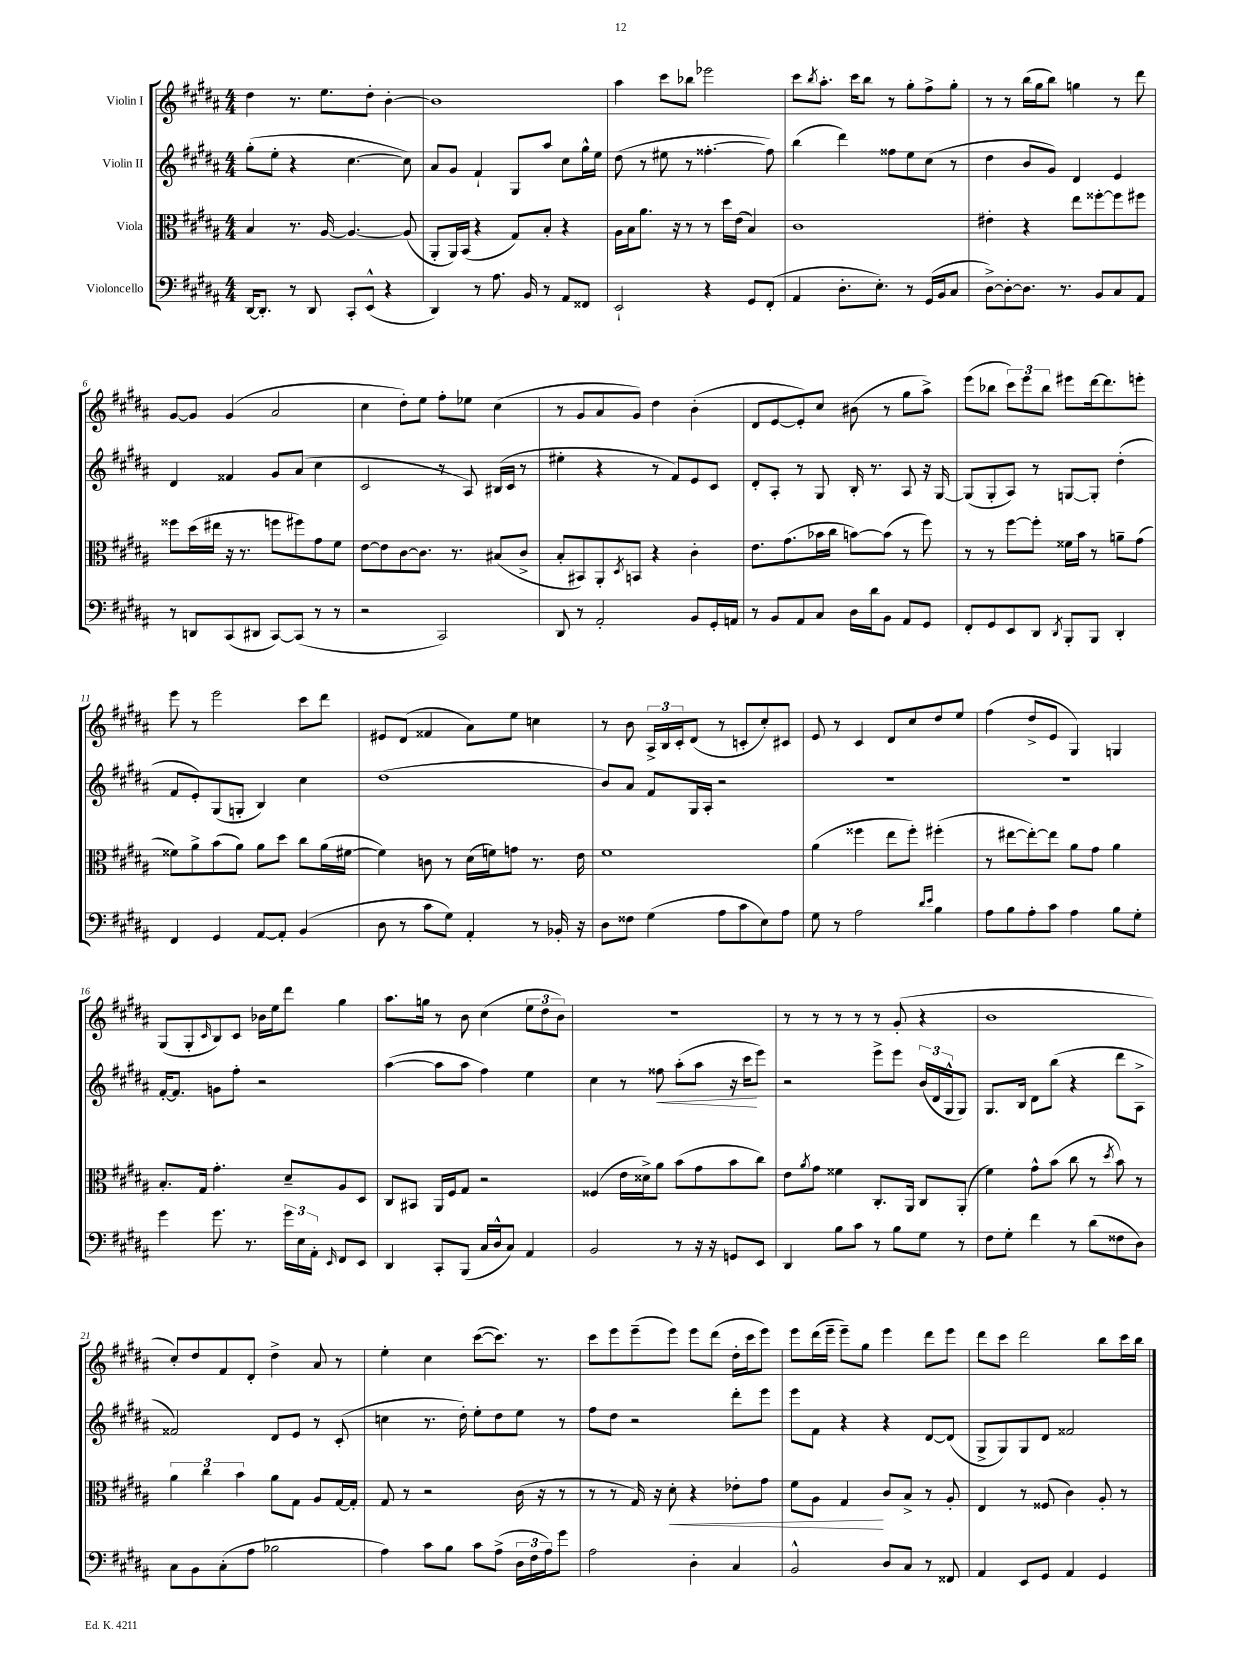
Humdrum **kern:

**kern	**kern	**kern	**kern
*staff4	*staff3	*staff2	*staff1
*clefF4	*clefC3	*clefG2	*clefG2
*k[f#c#g#d#a#]	*k[f#c#g#d#a#]	*k[f#c#g#d#a#]	*k[f#c#g#d#a#]
*M4/4	*M4/4	*M4/4	*M4/4
[16DD#	4B	(8gg#'	4dd#
8.DD#']	.	.	.
.	.	8ee'	.
8r	8.r	4r	8.r
8DD#	.	.	.
.	[16A#	.	8.ee
8CC#'	4.A#_	[4.cc#	.
(8EE^^	.	.	8dd#'
4r	.	.	[4b'
.	(8A#]	8cc#])	.
=	=	=	=
4DD#)	8AA#'	8a#	1b]
.	16AA#)	8g#	.
.	(16BB	.	.
8r	4r	4f#`	.
8.A#	.	.	.
.	8G#)	8G#	.
16BB	.	.	.
8r	8B'	8aa#	.
8AA#	4r	8cc#	.
8FF##	.	16gg#^^	.
.	.	16ee	.
=	=	=	=
2EE`	16A#	(8dd#	4aa#
.	16B	.	.
.	8.a#	8r	.
.	.	8ee#	8ccc#
.	16r	.	.
.	8r	8r	8bb-
4r	8r	[4.ff##'	2eee-
.	16dd#	.	.
.	(16e	.	.
8GG#	4B)	.	.
(8FF#'	.	8ff##])	.
=	=	=	=
4AA#	1c#	(4bb	8ccc#
.	.	.	8qbb
.	.	.	8.aa#'
8.D#'	.	4ddd#)	.
.	.	.	16ccc#
.	.	.	8bb
8.E')	.	.	.
.	.	8ff##	8r
8r	.	8ee	8gg#'
(16GG#	.	(8cc#	8ff#^
16BB	.	.	.
8C#	.	8r	8gg#'
=	=	=	=
[8D#^)	4e#'	4dd#	8r
8D#'_	.	.	8r
8.D#]	4r	8b	(16bb
.	.	.	16gg#
.	.	8g#)	8bb)
8.r	.	.	.
.	8ee	4d#	4gg
8BB	[8ff##'	.	.
8C#	8ff##]	4e	8r
8AA#	8ff#	.	8ddd#
=	=	=	=
8r	8ff##	4d#	[8g#
8DD	(16dd#	.	8g#]
.	16ee#	.	.
(8CC#	16r	4f##	(4g#
.	8.r	.	.
8DD#	.	.	.
[8CC#)	8ff	8g#	2a#
(8CC#]	8ff#)	(8a#	.
8r	8g#	4cc#	.
8r	8f#	.	.
=	=	=	=
2r	[8e	2c#	4cc#
.	8e]	.	.
.	[8c#	.	8dd#')
.	8.c#]	.	8ee
2CC#)	.	8r	8ff#'
.	8.r	.	.
.	.	8A#)	8ee-
.	(8B#	(16B#	(4cc#
.	.	16c#	.
.	8c#^	8r	.
=	=	=	=
8DD#	8B'	4ee#'	8r
8r	8BB#)	.	8g#
2AA#'	8AA#'	4r	8a#
.	8qD#	.	.
.	8BB	.	8g#)
.	4r	8r	4dd#
.	.	8f#)	.
8BB	4c#'	8e	(4b'
16GG#'	.	8c#	.
16AA	.	.	.
=	=	=	=
8r	8.e	8d#'	8d#
8BB	.	8A#'	[8e
.	(8.g#	.	.
8AA#	.	8r	8e'])
8C#	16b-	8G#	8cc#
.	16cc#	.	.
16D#	[8b)	16B'	(8b#
16d#	.	8.r	.
8BB	(8b]	.	8r
8AA#	8r	8A#	8gg#
8GG#	8ff#)	16r	8aa#^)
.	.	[16G#	.
=	=	=	=
8FF#'	8r	(8G#]	(8eee
8GG#	8r	8G#'	8bb-
8EE	[8ff#	8A#)	12ccc#)
.	.	.	12eee
8DD#	8ff#']	8r	.
.	.	.	12bb-
8qDD#	.	.	.
8BBB'	16f##	[8G	8eee#
.	16b	.	.
8BBB	8r	8G']	[16ddd#
.	.	.	8.ddd#]
4DD#'	8a~	(4dd#'	.
.	(8g#	.	8eee'
=	=	=	=
4FF#	8f##)	8f#	8eee
.	8a#^	8e')	8r
4GG#	(8b	(8G#	2eee
.	8a#)	8G'	.
[8AA#	8a#	4B)	.
8AA#']	8dd#	.	.
(4BB	8cc#	4cc#	8ccc#
.	(16a#	.	8ddd#
.	[16f#	.	.
=	=	=	=
8D#	4f#])	(1dd#	8e#
8r	.	.	(8d#
8c#	8c	.	4f##
8G#)	8r	.	.
4AA#'	(16d#	.	8a#)
.	16f)	.	.
.	8g	.	8ee
8r	8.r	.	4cc
16BB-'	.	.	.
16r	16e	.	.
=	=	=	=
8D#	1f#	8b)	8r
8F##	.	8a#	8b
(4G#	.	8f#	24A#^
.	.	.	24B
.	.	.	24c#'
.	.	16G#	(8d#
.	.	16A#'	.
8A#	.	2r	8r
8c#	.	.	8c'
8E)	.	.	8cc#')
8A#	.	.	8c#
=	=	=	=
8G#	(4a#	1r	8e
8r	.	.	8r
2A#	4ff##	.	4c#
.	8ee	.	8d#
.	8ff##')	.	8cc#
16qqd#	.	.	.
16qqe	.	.	.
4B	(4ff#'	.	8dd#
.	.	.	8ee
=	=	=	=
8A#	8r	1r	(4ff#
8B	[8ee#	.	.
8A#'	8ee#'_)	.	8dd#^
8c#	8ee#]	.	8e
4A#	8a#	.	4G#)
.	8g#	.	.
8B	4a#	.	4G
8G#'	.	.	.
=	=	=	=
4g#	8.B'	[16f#'	(8G#
.	.	8.f#]	.
.	.	.	8G#'
.	16G#	.	.
.	.	.	16qqc#
8.g#	4.g#'	8g	8B)
.	.	8ff#'	8c#
8.r	.	.	.
.	.	2r	16b-
.	.	.	16ee
24g#	8d#~	.	8ddd#
24E	.	.	.
24AA#'	.	.	.
16qqEE	.	.	.
8FF#	8A#	.	4gg#
8EE	8D#	.	.
=	=	=	=
4DD#	8C#	([4aa#	8.aa#
.	8BB#	.	.
.	.	.	16gg
8CC#'	16AA#	8aa#]	8r
.	16F#	.	.
(8BBB	8G#	8aa#	8b
16C#	2r	4ff#)	(4cc#
16D#^^	.	.	.
8C#)	.	.	.
4AA#	.	4ee	12ee
.	.	.	12dd#
.	.	.	12b)
=	=	=	=
2BB	(4F##	4cc#	1r
.	16e	8r	.
.	16d##^)	.	.
.	8a#	8ff##	.
8r	(8b	(8aa#'	.
16r	8g#	8aa#	.
16r	.	.	.
8GG	8b	16r	.
.	.	16ccc#	.
8EE	8cc#)	8eee)	.
=	=	=	=
4DD#	8e	2r	8r
.	8qa#	.	.
.	8g#	.	8r
8B	4f##	.	8r
8c#	.	.	8r
8r	8.C#'	8eee^	8r
8B	.	8eee	(8g#'
.	16AA#	.	.
8G#	8C#	(24b	4r
.	.	24d#	.
.	.	24G#^^	.
8r	(8AA#'	8G#)	.
=	=	=	=
8F#	4f#)	8.G#	1b
8G#'	.	.	.
.	.	16B	.
4f#	8g#^^	8d#	.
.	(8b	(8bb	.
8r	8cc#	4r	.
(8d#	8r	.	.
.	8qdd#	.	.
8F##	8b)	8ddd#	.
8D#)	8r	8A#^	.
=	=	=	=
8C#	6a#	2f##)	8cc#')
8BB	.	.	8dd#
.	6cc#	.	.
(8C#'	.	.	8f#
.	6b	.	.
8A#	.	.	8d#'
2B-	8a#	8d#	4dd#^
.	8G#	8e	.
.	8A#	8r	8a#
.	[16G#	(8c#'	8r
.	16G#']	.	.
=	=	=	=
4A#)	8G#	4cc	4ee'
.	8r	.	.
8c#	2r	8.r	4cc#
8B	.	.	.
.	.	16dd#')	.
8c#	.	8ee'	([8ccc#
(8A#^	.	8dd#	8.ccc#])
24D#	(16c#	8ee	.
24F#	.	.	.
.	16r	.	8.r
24A#)	.	.	.
8g#	8r	8r	.
=	=	=	=
2A#	8r	8ff#	8ccc#
.	8r	8dd#	8eee
.	16G#)	2r	(8eee~
.	16r	.	.
.	8d#'	.	8eee)
4D#'	4r	.	8eee
.	.	.	(8ddd#
4C#	8e-'	8ddd#'	16dd#'
.	.	.	16ccc#
.	8g#	8eee	8eee)
=	=	=	=
2BB^^	8f#	8eee	8eee
.	8A#	8f#	(16ddd#
.	.	.	16eee~
.	4G#	4r	8eee~)
.	.	.	8gg#
8D#	8c#	4r	4eee
8C#	8B^	.	.
8r	8r	[8d#	8ddd#
8FF##	8A#'	(8d#]	8eee
=	=	=	=
4AA#	4E	8G#^	8ddd#
.	.	8G#)	8ccc#
8EE	8r	8G#	2ddd#
8GG#	(8F##	8d#	.
4AA#	4c#)	2f##	.
4GG#	8A#'	.	8bb
.	8r	.	16ccc#
.	.	.	16bb
==	==	==	==
*-	*-	*-	*-
